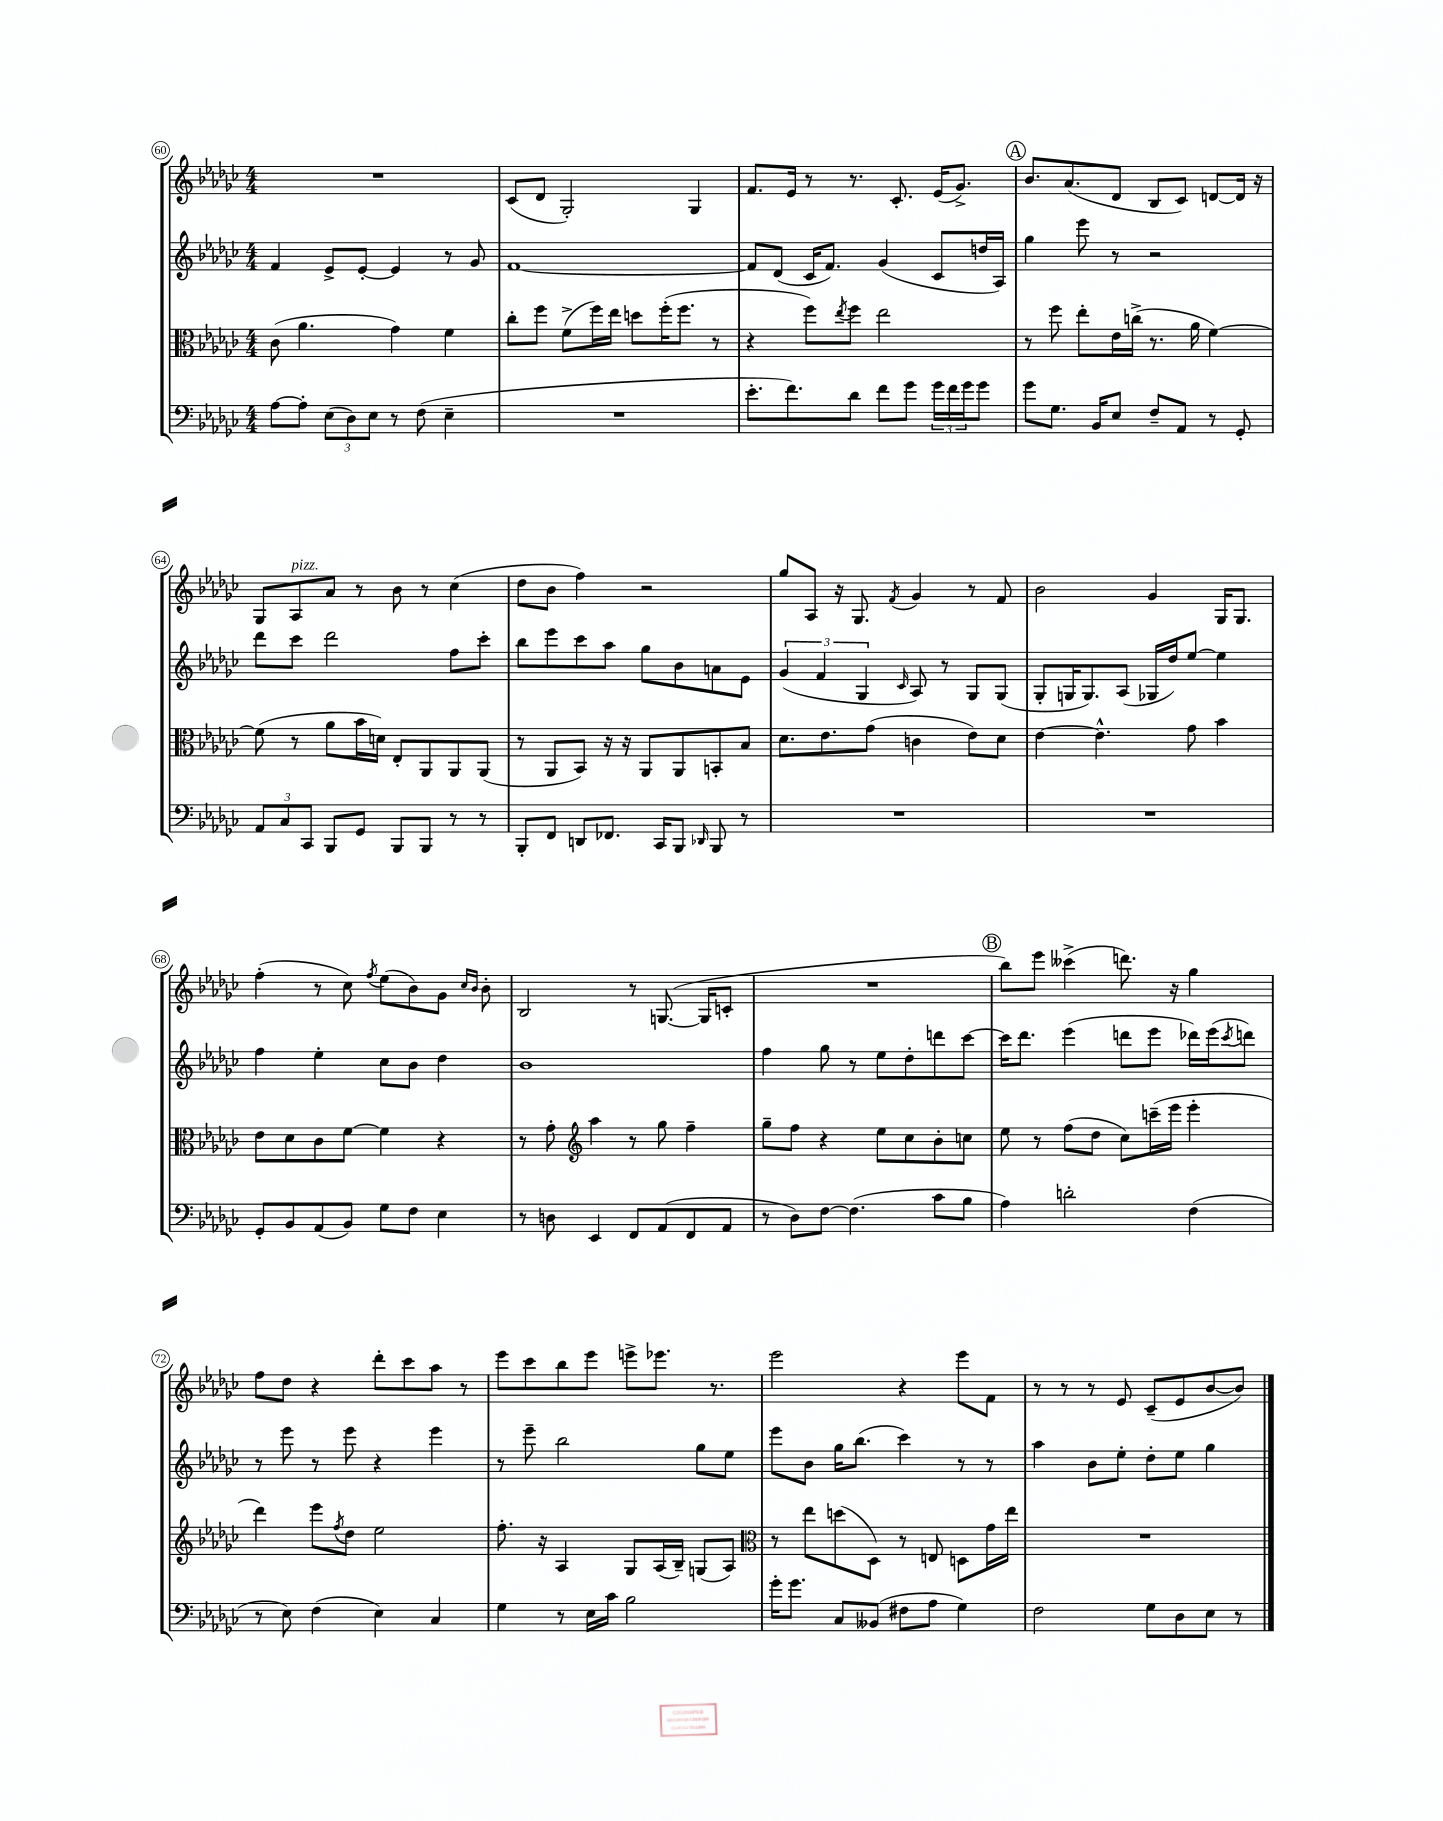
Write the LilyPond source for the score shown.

<<
\new StaffGroup <<
\new Staff = "s0" {
    \clef treble \key ges \major \numericTimeSignature \time 4/4
    R1 |
    ces'8( des'8 ges2-.) ges4 |
    f'8. ees'16 r8 r8. ces'8.-. ees'16( ges'8.->) |
    \mark \markup { \circle "A" } bes'8. aes'8.( des'8 bes8 ces'8) d'8~ d'16 r16 |
    ges8 aes8^\markup { \italic "pizz." } aes'8 r8 bes'8 r8 ces''4( |
    des''8 bes'8 f''4) r2 |
    ges''8 aes8 r16 ges8. \acciaccatura { f'8 } ges'4 r8 f'8 |
    bes'2 ges'4 ges16 ges8. |
    f''4-.( r8 ces''8) \acciaccatura { f''8 } ees''8( bes'8) ges'8 \grace { ces''16 bes'16 } bes'8-. |
    bes2 r8 g8.~( g16 c'8-. |
    R1 |
    \mark \markup { \circle "B" } bes''8) ees'''8 ceses'''4->( d'''8.) r16 ges''4 |
    f''8 des''8 r4 des'''8-. ces'''8 aes''8 r8 |
    ees'''8 ces'''8 bes''8 ees'''8 e'''8-> ees'''8. r8. |
    ees'''2 r4 ees'''8 f'8 |
    r8 r8 r8 ees'8 ces'8--( ees'8 bes'8~ bes'8) \bar "|." |
}
\new Staff = "s1" {
    \clef treble \key ges \major \numericTimeSignature \time 4/4
    f'4 ees'8-> ees'8~-. ees'4 r8 ges'8 |
    f'1~ |
    f'8 des'8( ces'16 f'8.) ges'4( ces'8 d''16 aes16) |
    \mark \markup { \circle "A" } ges''4 ees'''8 r8 r2 |
    des'''8 ces'''8 des'''2 f''8 ces'''8-. |
    bes''8 ees'''8 ces'''8 aes''8 ges''8 bes'8 a'8 ees'8 |
    \tuplet 3/2 { ges'4( f'4 ges4 } \grace { ces'16 } aes8) r8 ges8 ges8( |
    ges8-. g16 g8.) aes8( ges16 des''16) ees''8~ ees''4 |
    f''4 ees''4-. ces''8 bes'8 des''4 |
    bes'1 |
    f''4 ges''8 r8 ees''8 des''8-. d'''8 ces'''8~ |
    \mark \markup { \circle "B" } ces'''16 des'''8. ees'''4( d'''8 ees'''8 des'''16) ees'''16( \acciaccatura { ces'''8 } d'''8) |
    r8 ees'''8 r8 ees'''8 r4 ees'''4 |
    r8 ees'''8-- bes''2 ges''8 ees''8 |
    ees'''8 bes'8 ges''16 bes''8.( ces'''4) r8 r8 |
    aes''4 bes'8 ees''8-. des''8-. ees''8 ges''4 \bar "|." |
}
\new Staff = "s2" {
    \clef alto \key ges \major \numericTimeSignature \time 4/4
    ces'8( aes'4. ges'4) f'4 |
    ces''8-. f''8 f'8->( f''16) ees''16 d''8 f''16-.( f''8. r8 |
    r4 f''8) \acciaccatura { ees''8 } f''8 ees''2 |
    \mark \markup { \circle "A" } r8 f''8 ees''8-. ees'16 c''16->( r8. aes'16 f'4~) |
    f'8( r8 aes'8 bes'16 d'16) ees8-. aes,8 aes,8 aes,8( |
    r8 aes,8 bes,8) r16 r16 aes,8 aes,8 b,8-. bes8 |
    des'8. ees'8. ges'8( c'4 ees'8) des'8 |
    ees'4~ ees'4.-^ ges'8 bes'4 |
    ees'8 des'8 ces'8 f'8~ f'4 r4 |
    r8 ges'8-. \clef treble aes''4 r8 ges''8 f''4-- |
    ges''8-- f''8 r4 ees''8 ces''8 bes'8-. c''8 |
    \mark \markup { \circle "B" } ees''8 r8 f''8( des''8 ces''8) c'''16--( ees'''16 ees'''4-. |
    des'''4) ees'''8 \acciaccatura { f''8 } des''8 ees''2 |
    f''8.-. r16 aes4 ges8 aes16( bes16--) g8( aes8) |
    \clef alto r8 ees''8 d''8( des8) r8 e8 d8 ges'16 ees''16 |
    R1 \bar "|." |
}
\new Staff = "s3" {
    \clef bass \key ges \major \numericTimeSignature \time 4/4
    aes8~ aes8-. \tuplet 3/2 { ees8( des8) ees8 } r8 f8( ees4-- |
    R1 |
    ees'8.-. f'8.) des'8 f'8 ges'8 \tuplet 3/2 { ges'16 f'16 ges'16 } ges'8 |
    \mark \markup { \circle "A" } ges'8 ges8. bes,16 ees8 f8-- aes,8 r8 ges,8-. |
    \tuplet 3/2 { aes,8 ces8 ces,8 } bes,,8 ges,8 bes,,8 bes,,8 r8 r8 |
    bes,,8-. f,8 d,8 fes,8. ces,16 bes,,8 \grace { des,16 } bes,,8 r8 |
    R1 |
    R1 |
    ges,8-. bes,8 aes,8( bes,8) ges8 f8 ees4 |
    r8 d8 ees,4 f,8 aes,8( f,8 aes,8 |
    r8 des8) f8~ f4.( ces'8 bes8 |
    \mark \markup { \circle "B" } aes4) d'2-. f4( |
    r8 ees8) f4( ees4) ces4 |
    ges4 r8 ees16 ces'16 bes2 |
    ges'16-. ges'8. ces8 beses,8( fis8 aes8 ges4) |
    f2 ges8 des8 ees8 r8 \bar "|." |
}
>>
>>
\layout { \context { \Score currentBarNumber = #60 \override BarNumber.stencil = #(make-stencil-circler 0.1 0.3 ly:text-interface::print) } }
